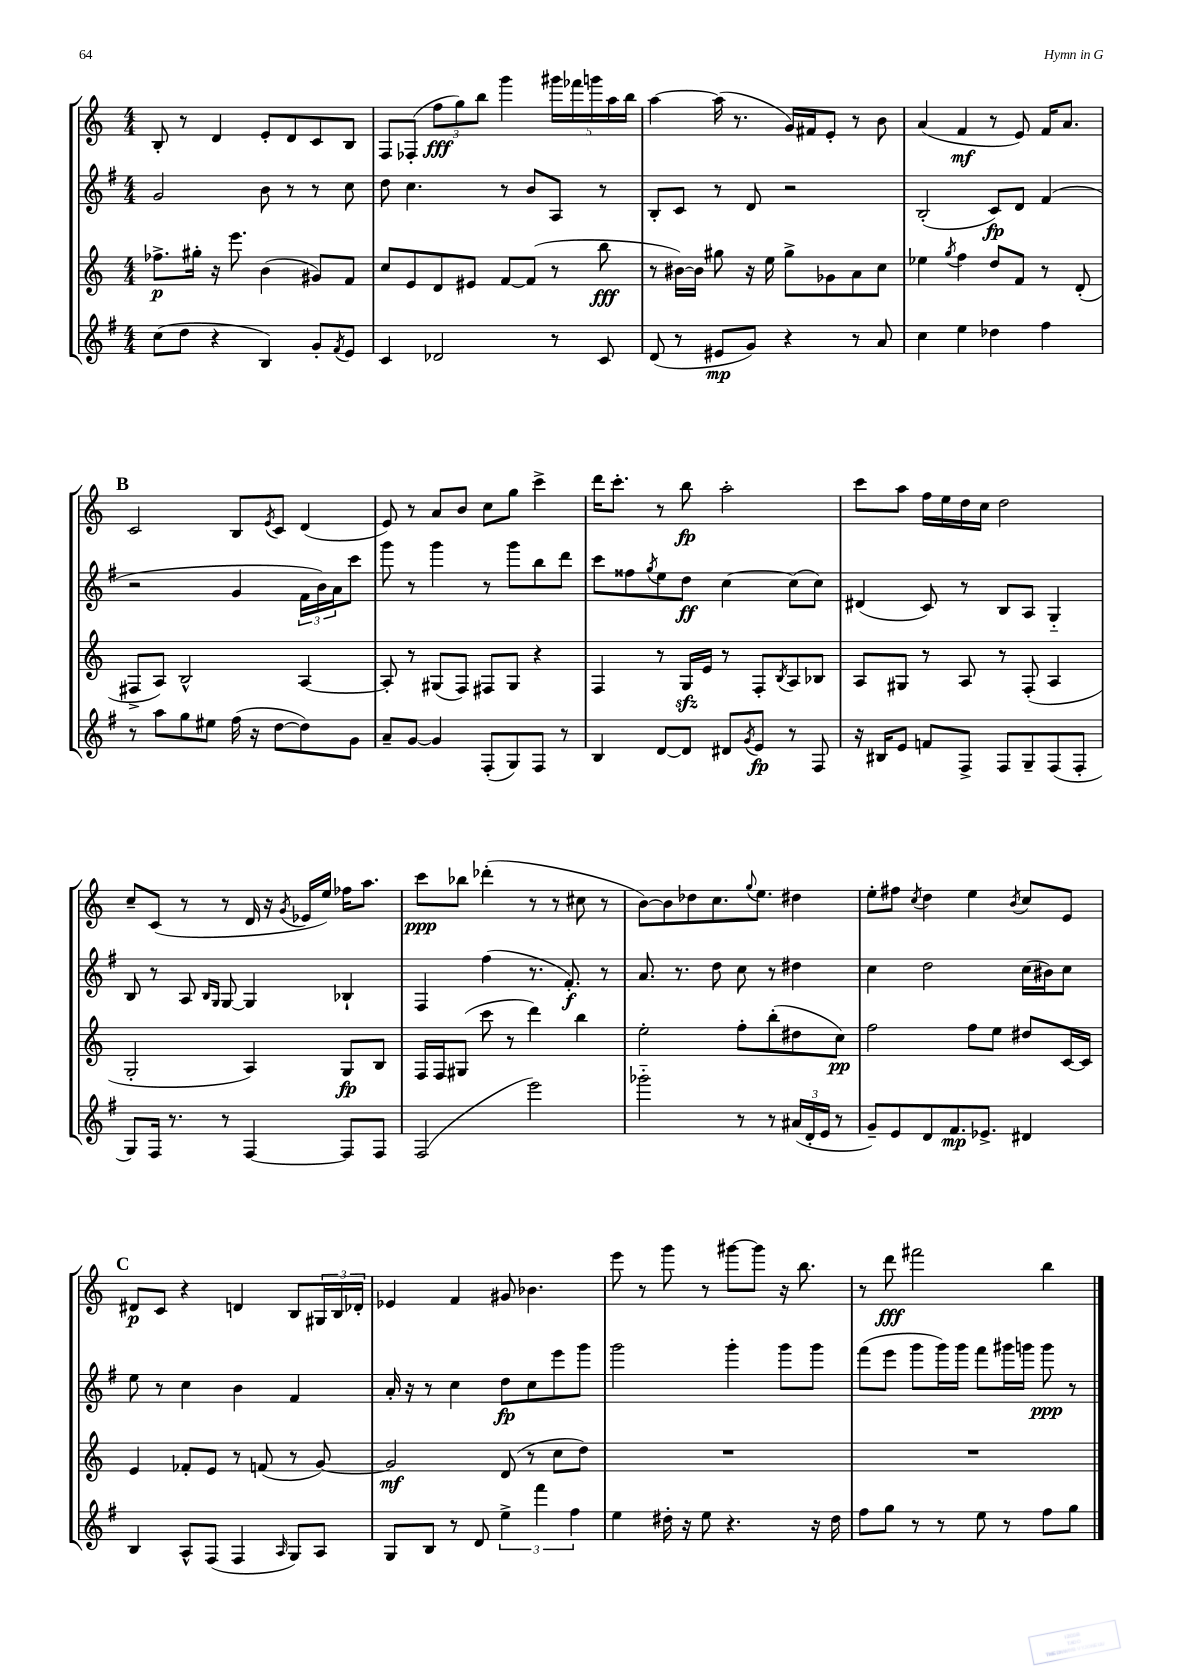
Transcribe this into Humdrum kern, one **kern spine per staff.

**kern	**kern	**kern	**kern
*staff4	*staff3	*staff2	*staff1
*clefG2	*clefG2	*clefG2	*clefG2
*k[f#]	*k[]	*k[f#]	*k[]
*M4/4	*M4/4	*M4/4	*M4/4
(8cc	8.ff-^	2g	8B'
8dd	.	.	8r
.	16gg#'	.	.
4r	16r	.	4d
.	8.eee	.	.
4B)	(4b	8b	8e'
.	.	8r	8d
8g'	8g#)	8r	8c
8qf#	.	.	.
8e	8f	8cc	8B
=	=	=	=
4c	8cc	8dd	8F
.	8e	4.cc	(8F-'
2d-	8d	.	12ff
.	.	.	12gg)
.	8e#	.	.
.	.	.	12bb
.	[8f	8r	4ggg
.	(8f]	8b	.
8r	8r	8A	20ggg#
.	.	.	20fff-
.	.	.	20ggg
8c	8bb	8r	.
.	.	.	20aa
.	.	.	20bb
=	=	=	=
(8d	8r	8B'	[4aa
8r	[16b#)	8c	.
.	16b#]	.	.
8e#	8gg#	8r	(16aa]
.	.	.	8.r
8g)	16r	8d	.
.	16ee	.	.
4r	8gg#^	2r	16g)
.	.	.	16f#
.	8g-	.	8e'
8r	8a	.	8r
8a	8cc	.	8b
=	=	=	=
4cc	4ee-	(2B'	(4a
.	8qgg	.	.
4ee	4ff	.	4f
4dd-	8dd	8c)	8r
.	8f	8d	8e)
4ff#	8r	(4f#	16f
.	.	.	8.a
.	(8d'	.	.
=	=	=	=
8r	8F#^	2r	2c
8aa	8A)	.	.
8gg	2B^^	.	.
8ee#	.	.	.
(16ff#	.	4g	8B
16r	.	.	.
.	.	.	8qe
[8dd	.	.	8c
8dd])	[4A	24f#	(4d
.	.	24b)	.
.	.	24a	.
8g	.	8ccc	.
=	=	=	=
8a~	8A']	8ggg	8e)
[8g	8r	8r	8r
4g]	(8G#	4ggg	8a
.	8F)	.	8b
(8F#'	8F#	8r	8cc
8G)	8G#	8ggg	8gg
8F#	4r	8bb	4ccc^
8r	.	8ddd	.
=	=	=	=
4B	4F	8ccc	16ddd
.	.	.	8.ccc'
.	.	8ff##	.
.	.	8qgg	.
[8d	8r	8ee	8r
8d]	16G	8dd	8bb
.	16e	.	.
8d#	8r	[4cc	2aa'
8qg	.	.	.
8e	8F'	.	.
.	8qB	.	.
8r	8A	(8cc]	.
8F#	8B-	8cc)	.
=	=	=	=
16r	8A	(4d#	8ccc
16B#	.	.	.
8e	8G#	.	8aa
8f	8r	8c)	16ff
.	.	.	16ee
8F#^	8A	8r	16dd
.	.	.	16cc
8F#	8r	8B	2dd
8G~	(8F'	8A	.
(8F#	4A	4G'~	.
8F#'	.	.	.
=	=	=	=
8G)	2G'	8B	8cc~
16F#	.	8r	(8c
8.r	.	.	.
.	.	8A	8r
.	.	16qqB	.
.	.	16qqG	.
8r	.	[8G	8r
[4F#	4A)	4G]	16d
.	.	.	16r
.	.	.	8qg
.	.	.	16e-
.	.	.	16ee)
8F#]	8G	4B-`	16ff-
.	.	.	8.aa
8F#	8B	.	.
=	=	=	=
(2F#	16F	4F#	8ccc
.	16F	.	.
.	(8G#	.	8bb-
.	8ccc	(4ff#	(4ddd-'
.	8r	.	.
2eee)	4ddd)	8.r	8r
.	.	.	8r
.	.	8.f#')	.
.	4bb	.	8cc#
.	.	8r	8r
=	=	=	=
2ggg-'~	2ee'	8.a	[8b)
.	.	.	8b]
.	.	8.r	.
.	.	.	8dd-
.	.	8dd	8.cc
8r	8ff'	8cc	.
.	.	.	8qqgg
.	.	.	8.ee
8r	(8bb'	8r	.
(24a#	8dd#	4dd#	4dd#
24d'	.	.	.
24e	.	.	.
8r	8cc)	.	.
=	=	=	=
8g~)	2ff	4cc	8ee'
8e	.	.	8ff#
.	.	.	8qcc
8d	.	2dd	4dd
8.f#	.	.	.
.	8ff	.	4ee
8.e-^	.	.	.
.	8ee	.	.
.	.	.	8qb
4d#	8dd#	(16cc	8cc
.	.	16b#)	.
.	[16c	8cc	8e
.	16c]	.	.
=	=	=	=
4B	4e	8ee	8d#
.	.	8r	8c
8A^^	8f-'	4cc	4r
(8F#	8e	.	.
4F#	8r	4b	4d
.	(8f	.	.
16qqA	.	.	.
8G)	8r	4f#	8B
8A	[8g)	.	24G#
.	.	.	24B
.	.	.	24d-'
=	=	=	=
8G	2g]	16a'	4e-
.	.	16r	.
8B	.	8r	.
8r	.	4cc	4f
8d	.	.	.
6ee^	(8d	8dd	8g#
.	8r	8cc	4.b-
6fff#	.	.	.
.	8cc	8eee	.
6ff#	.	.	.
.	8dd)	8ggg	.
=	=	=	=
4ee	1r	2ggg	8eee
.	.	.	8r
16dd#'	.	.	8ggg
16r	.	.	.
8ee	.	.	8r
4.r	.	4ggg'	[8ggg#
.	.	.	8ggg#]
.	.	8ggg	16r
.	.	.	8.bb
16r	.	8ggg	.
16dd#	.	.	.
=	=	=	=
8ff#	1r	(8fff#	8r
8gg	.	8eee	8ddd
8r	.	8ggg	2fff#
8r	.	16ggg)	.
.	.	16ggg	.
8ee	.	8fff#	.
8r	.	16ggg#	.
.	.	16ggg	.
8ff#	.	8ggg	4bb
8gg	.	8r	.
==	==	==	==
*-	*-	*-	*-
